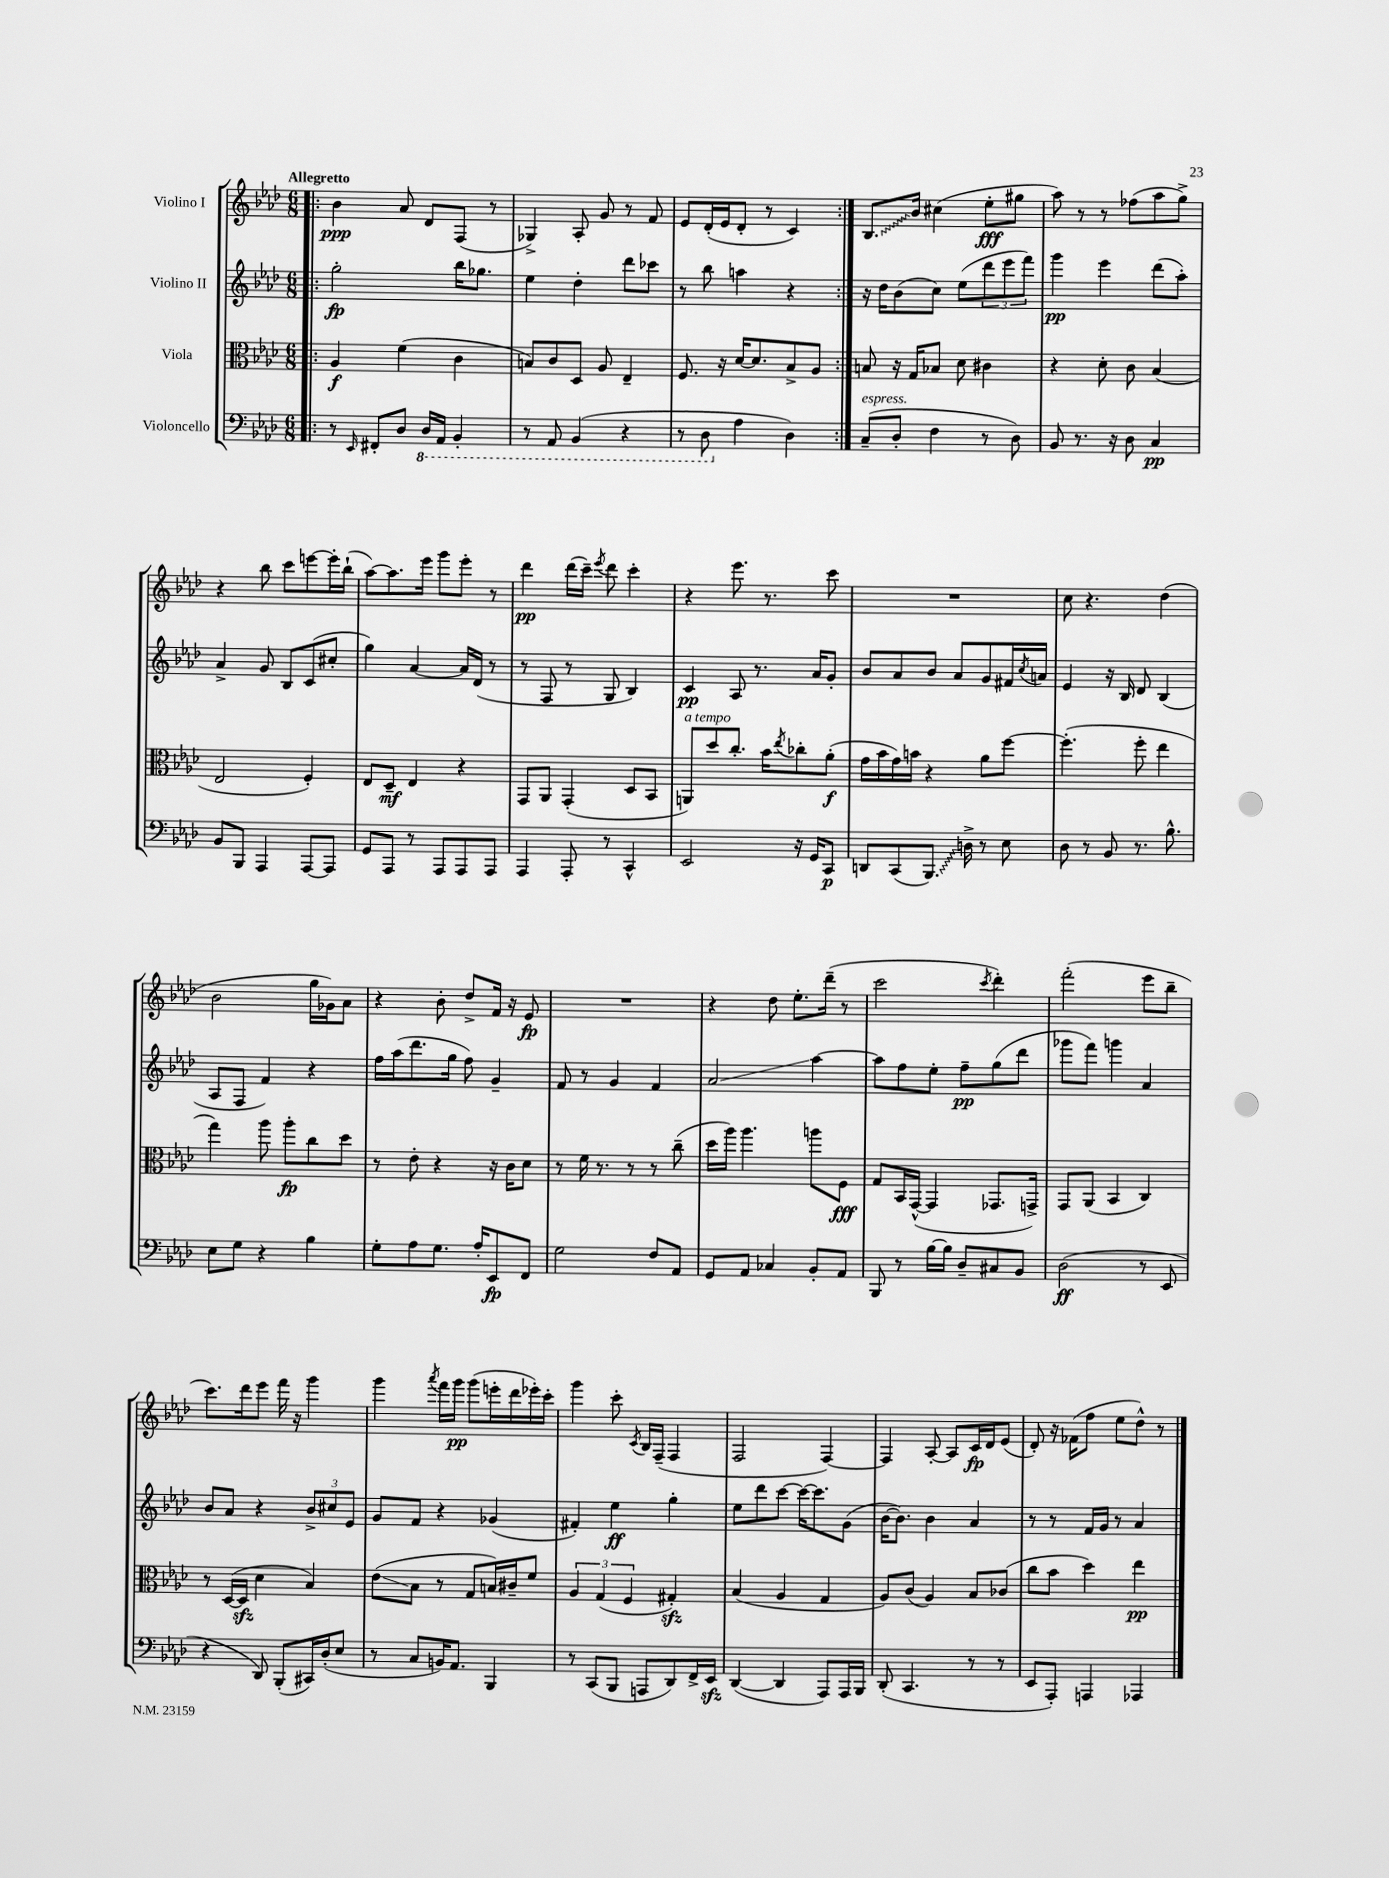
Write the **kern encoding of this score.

**kern	**kern	**kern	**kern
*staff4	*staff3	*staff2	*staff1
*clefF4	*clefC3	*clefG2	*clefG2
*k[b-e-a-d-]	*k[b-e-a-d-]	*k[b-e-a-d-]	*k[b-e-a-d-]
*M6/8	*M6/8	*M6/8	*M6/8
=!|:	=!|:	=!|:	=!|:
8r	4A-/	2gg'\	4b-\
16qqEE-/	.	.	.
8FF#'/L	.	.	.
8D-/J	(4f\	.	8a-/
16DD-/LL	.	.	8d-/L
16AAA-/JJ	.	.	.
4BBB-'/	4c\	16bb-\LK	(8F/J
.	.	8.gg-\J	.
.	.	.	8r
=	=	=	=
8r	8B/L)	4ee-\	4G-^/)
8AAA-/	8c/	.	.
(4BBB-/	8D-/J	4dd-'\	8A-'/
.	8A-/	.	8g/
4r	4E-~/	8ddd-\L	8r
.	.	8ccc-\J	8f/
=	=	=	=
8r	8.F/	8r	8e-/L
8DD-\	.	8bb-\	(16d-'/L
.	16r	.	16e-/J
4A-\	[16d-/LK	4aa\	8d-'/J
.	8.d-/]	.	.
.	.	.	8r
4D-\)	8B-^/	4r	4c/)
.	8A-/J	.	.
=:|!	=:|!	=:|!	=:|!
(8C~/L	8B/	16r	8.B-/L
.	.	16dd-\LK	.
8D-'/J	16r	(8b-\	.
.	16G/LK	.	16b-/Jk
4F\	8B-/J	8cc\J)	(4cc#\
.	8d-\	(8ee-\L	.
8r	4c#\	12ddd-\	8ee-'\L
.	.	12eee-\	.
8D-\)	.	.	8gg#\J
.	.	12fff\J)	.
=	=	=	=
8BB-/	4r	4ggg\	8aa-\)
8.r	.	.	8r
.	8d-'\	4eee-\	8r
16r	.	.	.
8D-\	8c\	.	(8ff-\L
4C/	(4B-/	(8ddd-\L	8aa-\
.	.	8aa-'\J)	8gg^\J)
=	=	=	=
8BB-/L	2E-/	4a-^/	4r
8BBB-/J	.	.	.
4AAA-/	.	8g/	8bb-\
.	.	8B-/L	8ccc\L
[8AAA-/L	4F'/)	(8c/	[8eee\
8AAA-/]J	.	8cc#'/J	16eee'\]L
.	.	.	(16bb-`\JJ
=	=	=	=
8GG/L	8E-/L	4gg\)	[8aa-\L)
8AAA-/J	8D-~/J	.	8.aa-\]
8r	4E-/	[4a-/	.
.	.	.	16eee-\Jk
8AAA-/L	.	.	8ggg\L
8AAA-/	4r	16a-/]LL	8eee-'\J
.	.	(16d-/JJ	.
8AAA-/J	.	8r	8r
=	=	=	=
4AAA-/	8GG/L	8r	4ddd-\
.	8AA-/J	8F/	.
8AAA-'/	(4GG'/	8r	(16ddd-\LL
.	.	.	16ccc~\JJ)
.	.	.	8qeee-/
8r	.	8G/	8ddd-\
4CC^^/	8D-/L	4B-/)	4ccc'\
.	8BB-/J	.	.
=	=	=	=
2EE-/	8AA/L)	4c/	4r
.	8dd-/	.	.
.	8.cc'/J	8A-/	8.eee-\
.	.	8.r	.
.	16b-\LK	.	8.r
.	8qee-/	.	.
16r	8cc-'\	.	.
16GG/LK	.	16a-/LK	.
8CC/J	(8a-'\J	8g'/J	8ccc\
=	=	=	=
8DD/L	16g\LL	8b-/L	2.r
.	16b-\	.	.
(8CC/	16g\)	8a-/	.
.	16b\JJ	.	.
8.BBB-/J)	4r	8b-/J	.
.	.	8a-/L	.
16D^\	.	.	.
8r	8a-\L	8g/	.
8E-\	[8ff\J	16f#/L	.
.	.	8qcc/	.
.	.	16a/JJ	.
=	=	=	=
8D-\	(4.ff'\]	4e-/	8cc\
8r	.	.	4.r
8BB-/	.	16r	.
.	.	16B-/	.
8.r	8ff'\	8d-/	.
.	4ee-\	(4B-/	(4dd-\
8.B-^^\	.	.	.
=	=	=	=
8E-\L	4gg\)	8A-/L	2b-\
8G\J	.	8F/J	.
4r	8aa-\	4f/)	.
.	8aa-'\L	.	.
4B-\	8cc\	4r	16gg\LL
.	.	.	16g-\J)
.	8dd-\J	.	8a-\J
=	=	=	=
8G'\L	8r	16ff\LL	4r
.	.	(16aa-\J	.
8A-\	8e-'\	8.ddd-\	.
8.G\J	4r	.	8b-'\
.	.	16gg\Jk	.
.	.	8ff\)	8dd-^/L
16A-'/LK	.	.	.
8EE-/	16r	4g~/	16f/Jk
.	16c\LK	.	16r
8FF/J	8d-\J	.	8e-/
=	=	=	=
2G\	8r	8f/	2.r
.	16f\	8r	.
.	8.r	.	.
.	.	4g/	.
.	8r	.	.
8F/L	8r	4f/	.
8AA-/J	(8cc~\	.	.
=	=	=	=
8GG/L	16dd-\LL	2a-/	4r
.	16aa-\JJ)	.	.
8AA-/J	4.aa-\	.	.
4C-/	.	.	8dd-\
.	.	.	8.ee-'\L
8BB-'/L	8aa\L	[4aa-\	.
.	.	.	(16ddd-~\Jk
8AA-/J	8F\J	.	8r
=	=	=	=
8BBB-/	8G/L	8aa-\]L	2ccc\
8r	16BB-/L	8ff\	.
.	([16GG^^/JJ	.	.
[16B-\LL	4GG/]	8ee-'\J	.
16B-\]JJ	.	.	.
8D-~/L	.	8ff~\L	.
.	.	.	8qccc/
8C#/	8.GG-/L	(8gg\	4ddd-'\)
8BB-/J	.	8ddd-\J	.
.	16GG^/Jk)	.	.
=	=	=	=
(2D-\	8GG/L	8ggg-\L	(2fff'\
.	(8AA-/J	8fff\J)	.
.	4BB-/	4ggg\	.
8r	4C/)	4a-/	8eee-\L
8EE-/	.	.	8bb-~\J
=	=	=	=
4r	8r	8b-/L	8.ccc\L)
.	([16D-/LL	8a-/J	.
.	16D-/]JJ	.	16ddd-\k
8DD-/)	4d-\	4r	8eee-\J
(8BBB-'/L	.	.	16fff\
.	.	.	16r
16CC#/L)	4B-/)	12b-^/L	4ggg\
(16D-'/J	.	.	.
.	.	12cc#/	.
8E-/J	.	.	.
.	.	12e-/J	.
=	=	=	=
8r	(8e-\L	8g/L	4ggg\
8C/L	8B-\J	8f/J	.
.	.	.	8qaaa-/
16BB/K)	8r	4r	16fff\LL
8.AA-/J	.	.	16ggg\JJ
.	8G/L	.	(8ggg\L
4BBB-/	16B/L)	(4g-/	16eee'\L
.	16c#~/J	.	16ddd-\
.	8f/J	.	16eee-'\)
.	.	.	16ccc'\JJ
=	=	=	=
8r	6A-/	4f#'/)	4ggg\
(8CC/L	.	.	.
.	(6G/	.	.
8BBB-/J	.	4ee-\	8ccc'\
.	6F/	.	.
.	.	.	8qc/
8AAA/L	.	.	16B-/LL
.	.	.	(16F~/JJ
8DD-/)	4G#'/)	4gg'\	4F/
16FF^/L	.	.	.
16EE-/JJ	.	.	.
=	=	=	=
([4DD-/	(4B-/	8ee-\L	2F/
.	.	8ddd-\	.
4DD-/]	4A-/	[8ccc\J	.
.	.	16ccc\_LK	.
.	.	8.ccc\]	.
8AAA-/L)	4G/	.	[4F/)
16AAA-/L	.	(8g\J	.
16BBB-/JJ	.	.	.
=	=	=	=
(8DD-'/	8A-/L)	[16b-\LK	4F/]
.	.	8.b-\]J)	.
4.CC/	(8c/J	.	.
.	4A-/)	4b-\	[8A-'/
.	.	.	8A-/]L
8r	8B-/L	4a-/	16c/L
.	.	.	16d-/J
8r	(8c-/J	.	(8e-/J
=	=	=	=
8EE-/L	8cc\L	8r	8d-'/)
8AAA-'/J)	8b-\J	8r	16r
.	.	.	(16f-\LK
4AAA/	4dd-\)	16f/LL	8ff\J
.	.	16g/JJ	.
.	.	8r	8ee-\L
4AAA-/	4ee-\	4a-/	8dd-^^\J)
.	.	.	8r
==	==	==	==
*-	*-	*-	*-
